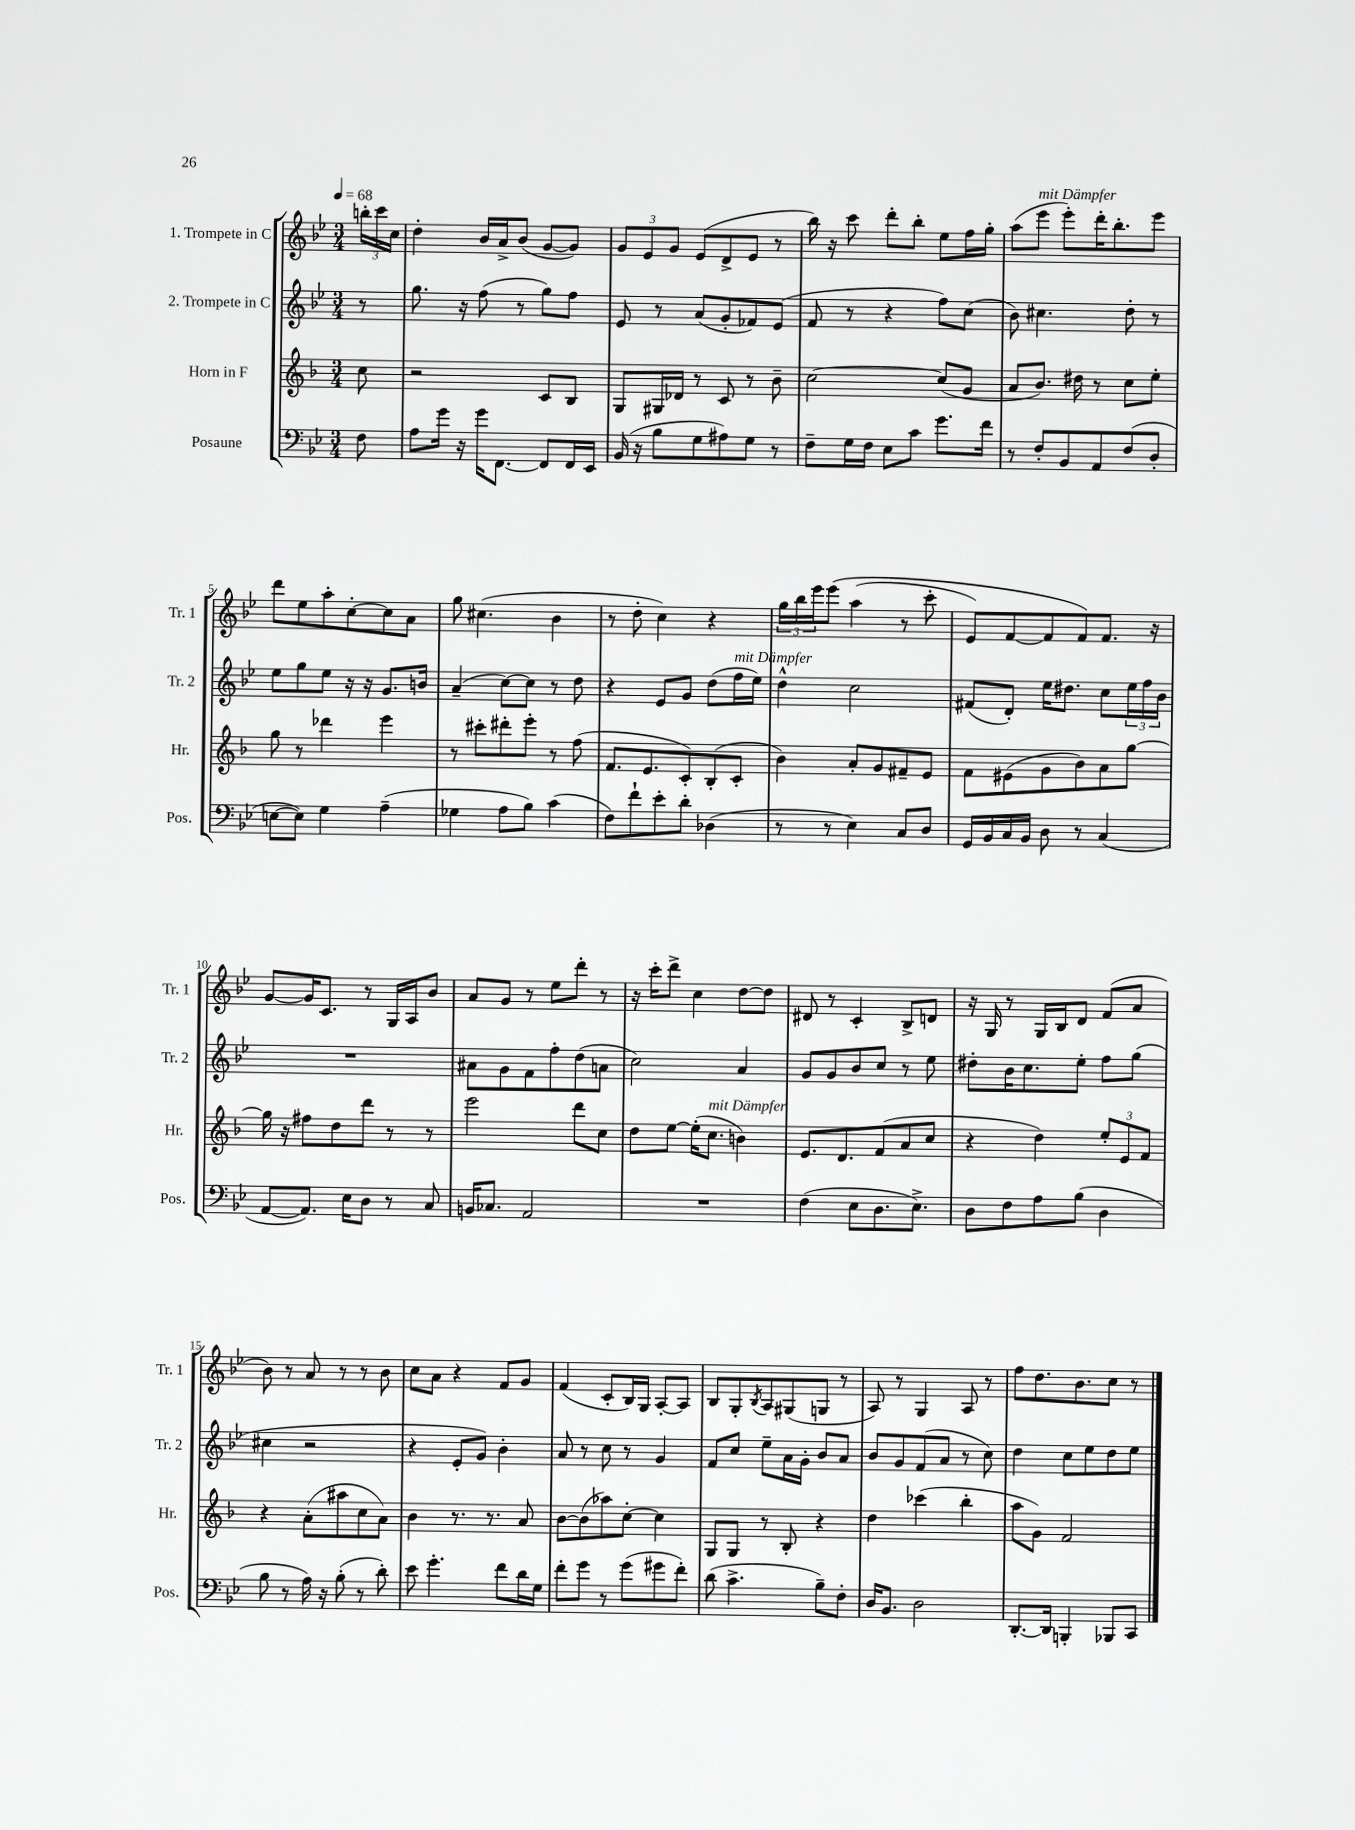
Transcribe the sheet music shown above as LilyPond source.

<<
\new StaffGroup <<
\new Staff = "s0" \with { instrumentName = "1. Trompete in C" shortInstrumentName = "Tr. 1" } {
    \clef treble \key bes \major \numericTimeSignature \time 3/4 \partial 8 \tempo 4 = 68
    \tuplet 3/2 { b''16-. c'''16 c''16 } |
    d''4-. bes'16 a'16-> bes'8( g'8~ g'8) |
    \tuplet 3/2 { g'8 ees'8 g'8 } ees'8( d'8-> ees'8 r8 |
    bes''16) r16 c'''8 d'''8-. bes''8-. ees''8 f''16 g''16-. |
    a''8( ees'''8^\markup { \italic "mit Dämpfer" } ees'''8-.) d'''16-. bes''8.-. ees'''8 |
    d'''8 ees''8 a''8-. c''8~-. c''8 a'8 |
    g''8 cis''4.( bes'4 |
    r8 d''8-. c''4) r4 |
    \tuplet 3/2 { g''16 bes''16 ees'''16 } ees'''8\( a''4( r8 c'''8-. |
    ees'8) f'8~ f'8 f'8\) f'8. r16 |
    g'8~ g'16 c'8. r8 g16 a16 bes'8 |
    a'8 g'8 r8 ees''8 d'''8-. r8 |
    r16 c'''16-. d'''8-> c''4 d''8~ d''8 |
    dis'8 r8 c'4-. bes8-> d'8 |
    r16 g16 r8 g16 bes16 d'8 f'8( a'8 |
    bes'8) r8 a'8 r8 r8 bes'8 |
    c''8 a'8 r4 f'8 g'8 |
    f'4( c'8-. bes16) g16 a8~-. a8 |
    bes8 g8-. \acciaccatura { bes8 } a8 gis8( g8 r8 |
    a8) r8 g4 a8 r8 |
    f''8 d''8. bes'8. c''8 r8 \bar "|." |
}
\new Staff = "s1" \with { instrumentName = "2. Trompete in C" shortInstrumentName = "Tr. 2" } {
    \clef treble \key bes \major \numericTimeSignature \time 3/4 \partial 8
    r8 |
    g''8. r16 f''8( r8 g''8) f''8 |
    ees'8 r8 a'8( g'8-. fes'8) ees'8( |
    f'8 r8 r4 f''8) c''8( |
    bes'8) cis''4. d''8-. r8 |
    ees''8 g''8 ees''8 r16 r16 g'8. b'16 |
    a'4--( c''8~) c''8 r8 d''8 |
    r4 ees'8 g'8 d''8( f''16^\markup { \italic "mit Dämpfer" } ees''16) |
    d''4-^ c''2 |
    fis'8( d'8-.) ees''16 dis''8. c''8 \tuplet 3/2 { ees''16 f''16 bes'16 } |
    R2. |
    ais'8 g'8 f'8 f''8-. d''8( a'8 |
    c''2) a'4 |
    g'8 g'8 bes'8 c''8 r8 ees''8 |
    dis''8-. bes'16 c''8. ees''8-. f''8 g''8( |
    cis''4 r2 |
    r4 ees'8-. g'8) bes'4-. |
    a'8 r8 c''8 r8 g'4 |
    f'8 c''8 ees''8-- a'16 g'16-. bes'8 a'8 |
    bes'8 g'8 f'8( a'8 r8 c''8) |
    d''4 c''8 ees''8 d''8 ees''8 \bar "|." |
}
\new Staff = "s2" \with { instrumentName = "Horn in F" shortInstrumentName = "Hr." } {
    \clef treble \key f \major \numericTimeSignature \time 3/4 \partial 8
    c''8 |
    r2 c'8 bes8 |
    g8 gis16 des'16 r8 c'8 r8 bes'8-- |
    c''2~ c''8( g'8 |
    a'8 bes'8.) dis''16 r8 c''8 e''8-. |
    g''8 r8 des'''4 e'''4 |
    r8 cis'''8-. dis'''8-. e'''8-. r8 f''8( |
    f'8. e'8. c'8-.) bes8-.( c'8-. |
    bes'4) a'8-. g'8 fis'8-- e'8 |
    f'8 eis'8( g'8 bes'8) a'8 g''8~ |
    g''16 r16 fis''8 d''8 d'''8 r8 r8 |
    e'''2 d'''8 c''8 |
    d''8 e''8~ e''16-.( c''8.^\markup { \italic "mit Dämpfer" } b'4) |
    e'8. d'8. f'8( a'8 c''8 |
    r4 d''4) \tuplet 3/2 { e''8-. e'8 f'8 } |
    r4 a'8-.( ais''8 c''8 a'8) |
    bes'4 r8. r8. a'8 |
    bes'8~ bes'8( aes''8) c''8~-. c''4 |
    g8 g8 r8 bes8-. r4 |
    d''4 ces'''4( bes''4-. |
    a''8 g'8) f'2 \bar "|." |
}
\new Staff = "s3" \with { instrumentName = "Posaune" shortInstrumentName = "Pos." } {
    \clef bass \key bes \major \numericTimeSignature \time 3/4 \partial 8
    f8 |
    a8 g'16 r16 g'16 f,8.~ f,8 f,16 ees,16 |
    bes,16( r16 bes8 g8 ais8) g8 r8 |
    f8-- g16 f16 ees8 c'8 g'8. f'16 |
    r8 f8-. bes,8 a,8 f8( d8-. |
    e8~ e8) g4 a4--( |
    ges4 a8 bes8) c'4( |
    f8) f'8-! ees'8-. d'8-. des4( |
    r8 r8 ees4) c8 d8 |
    g,16 bes,16 c16 bes,16 d8 r8 c4( |
    a,8~ a,8.) ees16 d8 r8 c8 |
    b,16 ces8. a,2 |
    R2. |
    f4( ees8 d8. ees8.->) |
    d8 f8 a8 bes8( d4 |
    bes8 r8 a16) r16 bes8-.( r8 d'8-.) |
    ees'8 g'4.-. f'8 d'16 g16 |
    f'8-. g'8 r8 g'8( gis'8 f'8-.) |
    d'8( c'4.-> bes8--) f8-. |
    d16 bes,8. d2 |
    d,8.~-. d,16 b,,4-. bes,,8 c,8 \bar "|." |
}
>>
>>
